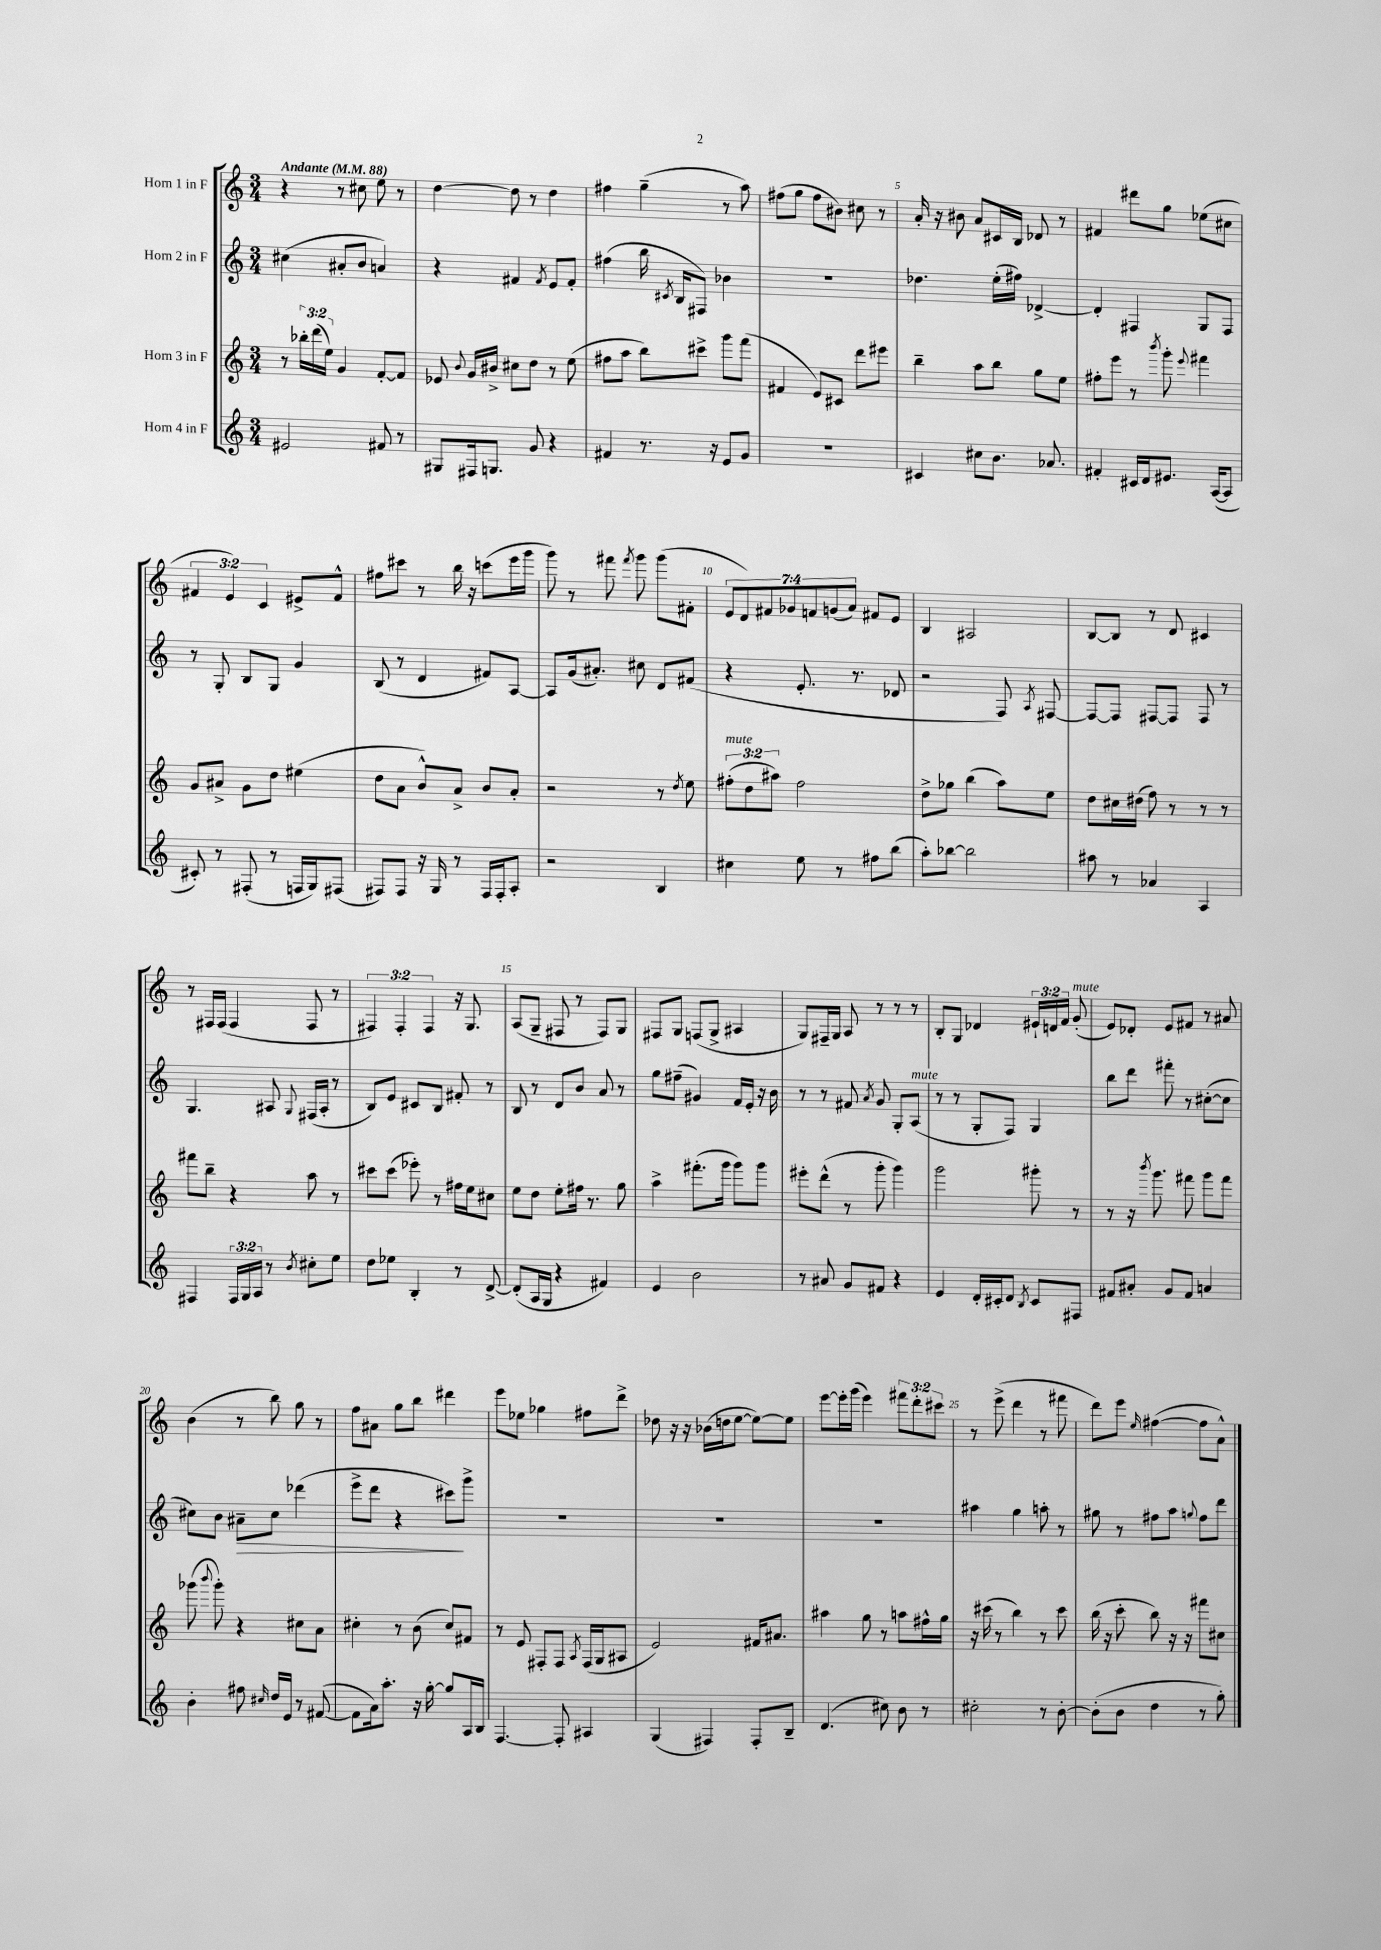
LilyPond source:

<<
\new StaffGroup <<
\new Staff = "s0" \with { instrumentName = "Horn 1 in F" } {
    \clef treble \key c \major \numericTimeSignature \time 3/4 \override Staff.TupletNumber.text = #tuplet-number::calc-fraction-text \tempo "Andante" 4 = 88
    \autoBeamOff r4 r8 cis''8 e''8 r8 |
    d''4~ d''8 r8 d''4 |
    fis''4 g''4--( r8 a''8) |
    fis''8[( g''8] fis''8[ bis'8]) cis''8 r8 |
    a'16-. r16 bis'8 a'8[ cis'16 b16] des'8 r8 |
    fis'4 dis'''8[ g''8] ees''8[( cis''8] |
    \tuplet 3/2 { fis'4 e'4) c'4 } eis'8[-> fis'8]-^ |
    fis''8[ cis'''8] r8 b''16 r16 c'''8[( e'''16 g'''16] |
    g'''8) r8 fis'''8 \acciaccatura { fis'''8 } g'''8 g'''8[( fis'8]-. |
    \tuplet 7/4 { e'8[ d'8) fis'8 ges'8 f'8 g'8( a'8]) } fis'8[ e'8] |
    b4 ais2 |
    b8[~ b8] r8 d'8 cis'4 |
    r8 fis16[ fis16]( fis4 fis8 r8 |
    \tuplet 3/2 { fis4) fis4-. fis4 } r16 g8. |
    a8[( g8]-- fis8 r8 fis8[) g8] |
    fis8[ g8] f8[( g8]-> ais4 |
    g8[) fis16-- g16] a8 r8 r8 r8 |
    b8[-. g8] des'4 \tuplet 3/2 { eis'16[-! d'16 f'16] } g'8-.^\markup { \italic "mute" }( |
    e'8[) des'8]-. e'8[ fis'8] r8 ais'8 |
    b'4( r8 b''8) g''8 r8 |
    f''8[ ais'8] g''8[ b''8] dis'''4 |
    e'''8[ ees''8] ges''4 fis''8[ d'''8]-> |
    des''8 r16 r16 bes'16[( d''16 e''8]~ e''8[~) e''8] |
    e'''8[~ e'''16-. g'''16]( e'''4) \tuplet 3/2 { fis'''8[ d'''8-. cis'''8] } |
    r8 e'''8->( d'''4 r8 fis'''8 |
    d'''8[) e'''8] \grace { e''16 } fis''4~( fis''8[ a'8]-^) \bar "|." |
}
\new Staff = "s1" \with { instrumentName = "Horn 2 in F" } {
    \clef treble \key c \major \numericTimeSignature \time 3/4
    \autoBeamOff cis''4( ais'8[-. b'8] a'4) |
    r4 fis'4 \acciaccatura { fis'8 } e'8[ fis'8]-. |
    fis''4( b''16 \acciaccatura { cis'8 } b16[ fis8]) bes'4 |
    R2. |
    des''4. e''16[-.( fis''16]) des'4~-> |
    des'4-. fis4 g8[ fis8] |
    r8 g8-. b8[ g8] g'4 |
    b8( r8 d'4 fis'8[) a8]~ |
    a8[ g'16( ais'8.]-.) cis''8 d'8[ fis'8]( |
    r4 e'8.-. r8. des'8 |
    r2 f8) \acciaccatura { a8 } fis8~ |
    fis8[~ fis8] fis8[~ fis8] fis8 r8 |
    g4. ais8 \appoggiatura { g8 } fis16[( ais16]-. r8 |
    b8[) e'8] cis'8[ b8] fis'8-. r8 |
    b8 r8 d'8[ b'8] a'8 r8 |
    g''8[ fis''8]--( gis'4) f'16[ e'16]-. r16 b'16 |
    r8 r8 fis'8 \acciaccatura { a'8 } g'8 g8[-. a8]^\markup { \italic "mute" }( |
    r8 r8 g8[-. f8]) g4 |
    b''8[ d'''8] fis'''8-. r8 cis''8[~-.( cis''8] |
    cis''8[) b'8] ais'8[--\> cis''8] des'''4( |
    e'''8[-> d'''8] r4 cis'''8[\!) g'''8]-> |
    R2. |
    R2. |
    R2. |
    ais''4 g''4 a''8-. r8 |
    gis''8 r8 fis''8[ a''8] \appoggiatura { g''8 } fis''8[ d'''8] \bar "|." |
}
\new Staff = "s2" \with { instrumentName = "Horn 3 in F" } {
    \clef treble \key c \major \numericTimeSignature \time 3/4 \override Staff.TupletNumber.text = #tuplet-number::calc-fraction-text
    \autoBeamOff r8 \tuplet 3/2 { bes''16[-. d'''16( e''16]) } g'4 f'8[~-. f'8] |
    ees'8 \appoggiatura { b'8 } g'16[ bis'16]-> cis''8[ d''8] r8 e''8( |
    fis''8[ a''8] b''8[) cis'''8]-> g'''8[ f'''8]( |
    fis'4 e'8[) cis'8] d'''8[ eis'''8] |
    b''4-- a''8[ b''8] g''8[ e''8] |
    fis''8[-. e'''8] r8 \acciaccatura { b'''8 } g'''8-. \appoggiatura { e'''8 } fis'''4 |
    g'8[ ais'8]-> g'8[ d''8] eis''4( |
    d''8[ a'8] b'8[-^) a'8]-> b'8[ a'8]-. |
    r2 r8 \acciaccatura { d''8 } e''8 |
    \tuplet 3/2 { fis''8[-.^\markup { \italic "mute" }( d''8 ais''8]) } fis''2 |
    d''8[-> ges''8] b''4( a''8[) e''8] |
    d''8[ cis''16 dis''16]( f''8) r8 r8 r8 |
    fis'''8[ b''8]-- r4 a''8 r8 |
    cis'''8[ cis'''8]( ees'''8-.) r8 fis''16[ e''16 cis''8] |
    e''8[ d''8] e''8[-. fis''16] r8. g''8 |
    a''4-> fis'''8.[-.( g'''16] g'''8[) g'''8] |
    eis'''8[-. d'''8]-^( r8 g'''8-. g'''4) |
    g'''2 gis'''8-. r8 |
    r8 r16 \acciaccatura { b'''8 } g'''8. fis'''8 g'''8[ fis'''8] |
    ges'''8( \appoggiatura { b'''8 } ges'''8-.) r4 cis''8[ a'8] |
    cis''4-. r8 b'8( cis''8[) fis'8] |
    r8 e'8 fis8[-. fis8] \acciaccatura { a8 } fis16[( g16 ais8] |
    e'2) fis'16[ ais'8.] |
    ais''4 g''8 r8 a''8[ fis''16-^ g''16] |
    r16 cis'''16( r8 b''4) r8 cis'''8 |
    b''16( r16 c'''8-. b''8) r16 r16 fis'''8[ cis''8] \bar "|." |
}
\new Staff = "s3" \with { instrumentName = "Horn 4 in F" } {
    \clef treble \key c \major \numericTimeSignature \time 3/4 \override Staff.TupletNumber.text = #tuplet-number::calc-fraction-text
    \autoBeamOff eis'2 fis'8 r8 |
    gis8[ fis16 g8.] g'8 r4 |
    fis'4 r8. r16 e'8[ g'8] |
    R2. |
    cis'4 cis''8[ b'8.] aes'8. |
    fis'4-. cis'16[ d'16 eis'8.] a16[~( a8] |
    cis'8-.) r8 fis8-.( r8 f16[ g16) fis8]( |
    fis8[) fis8] r16 g16 r8 fis16[ fis16-. a8]-. |
    r2 b4 |
    cis''4 e''8 r8 fis''8[ b''8]( |
    a''8[-.) bes''8]~ bes''2 |
    ais''8 r8 aes'4 a4 |
    fis4 \tuplet 3/2 { fis16[ g16 a16] } r8 \acciaccatura { b'8 } cis''8[-. e''8] |
    d''8[ ees''8] b4-. r8 d'8~-> |
    d'8[-.( a16 g16] r4 fis'4) |
    e'4 b'2 |
    r8 ais'8 g'8[ fis'8] r4 |
    e'4 d'16[-. cis'16-. d'8] \acciaccatura { b8 } cis'8[ fis8] |
    fis'8[ ais'8]-. g'8[ fis'8] a'4 |
    b'4-. fis''8 \grace { cis''16 } d''16[ e'16] r8 fis'8~( |
    fis'8[ a'16) a''8.]-. r16 g''16~-. g''8[ a16 b16] |
    f4.~ f8-. ais4 |
    g4( fis4) fis8[-. b8]-- |
    d'4.( cis''8) b'8 r8 |
    cis''2-. r8 b'8~-. |
    b'8[-.( b'8] d''4 r8 g''8-.) \bar "|." |
}
>>
>>
\layout { \context { \Score \override BarNumber.break-visibility = ##(#f #t #t) barNumberVisibility = #(every-nth-bar-number-visible 5) } }
